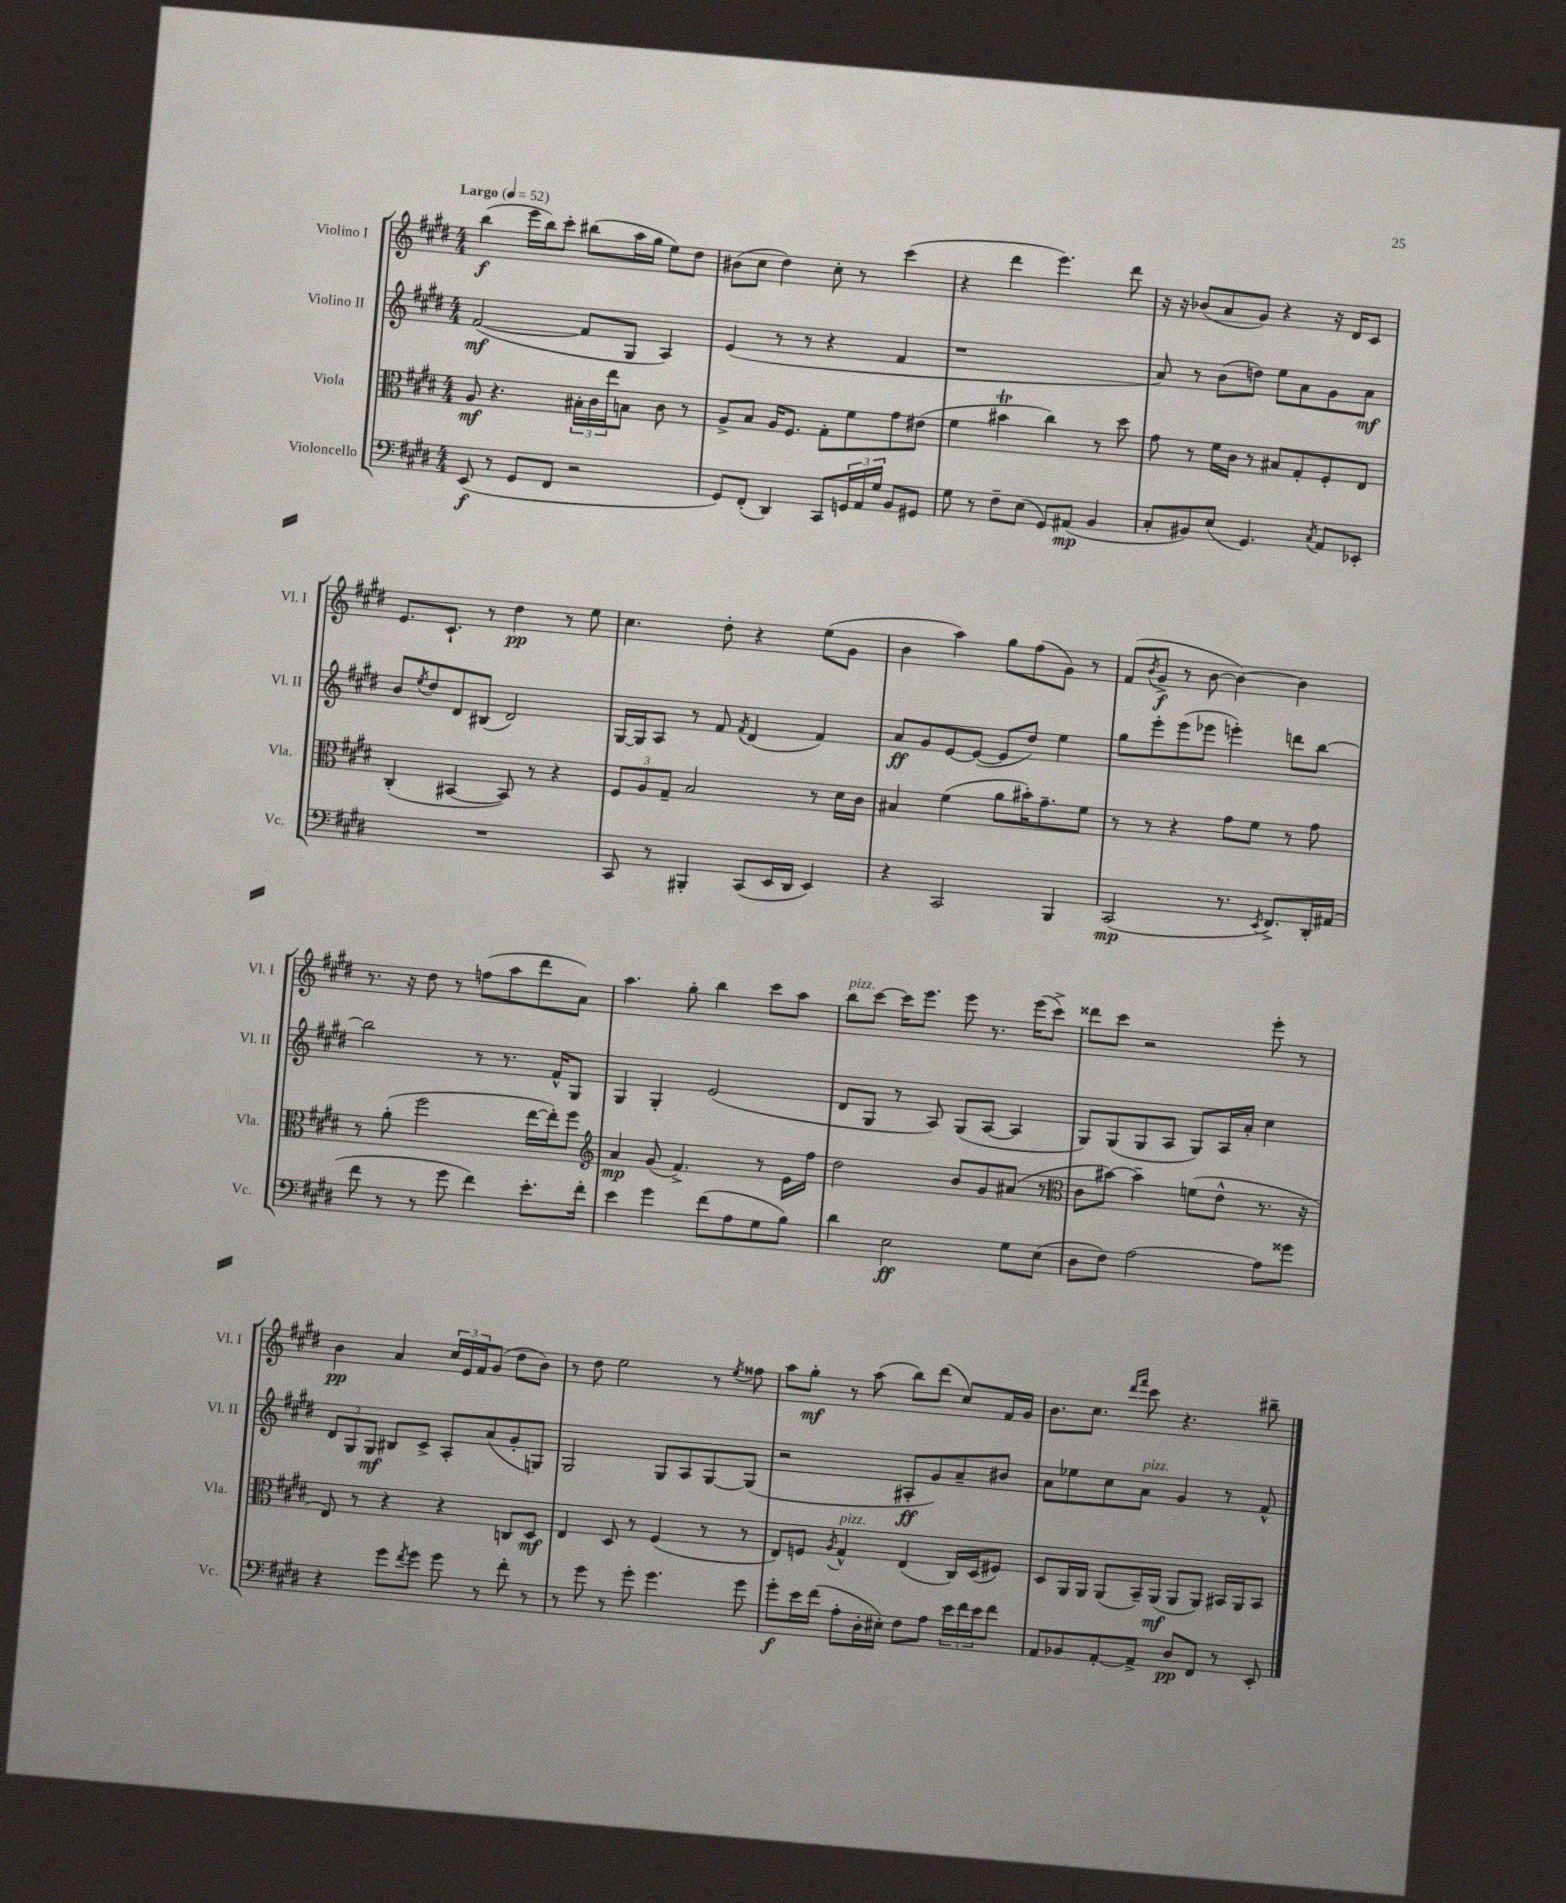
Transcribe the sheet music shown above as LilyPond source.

<<
\new StaffGroup <<
\new Staff = "s0" \with { instrumentName = "Violino I" shortInstrumentName = "Vl. I" } {
    \clef treble \key e \major \numericTimeSignature \time 4/4 \tempo "Largo" 4 = 52
    b''4\f( e'''16 b''16) cis'''8-. bis''8( a''16 gis''16 e''8) dis''8 |
    bis'8( cis''8 dis''4) cis''8-. r8 cis'''4( |
    r4 dis'''4 e'''4.) dis'''8 |
    r16 r16 bes'8( a'8 gis'8) r4 r16 dis'16 cis'8 |
    e'8. cis'8.-! r8 dis''4\pp r8 e''8 |
    cis''4. dis''8-. r4 e''8( gis'8 |
    b'4 a''4) gis''8 fis''8( gis'8) r8 |
    fis'8( \acciaccatura { b'8 } gis'8->\f r8 b'8~ b'4~) b'4 |
    r8. r16 dis''8 r8 f''8( a''8 dis'''8 a'8) |
    a''4. gis''8-. b''4 cis'''8 a''8 |
    b''8^\markup { \italic "pizz." } cis'''8~ cis'''16 e'''8. e'''8 r8. e'''16( cis'''8->) |
    disis'''8 cis'''8 r2 e'''8-. r8 |
    b'4\pp a'4 \tuplet 3/2 { cis''16 e'16 fis'16 } gis'8( dis''8 b'8) |
    r8 dis''8 e''2 r8 \acciaccatura { e''8 } fisis''8 |
    a''8 gis''8-.\mf r8 a''8( b''8) dis'''8( cis''8) fis'16 gis'16 |
    b'8. cis''8. \grace { dis'''16 fis'''16 } cis'''8 r4. bis''8-- \bar "|." |
}
\new Staff = "s1" \with { instrumentName = "Violino II" shortInstrumentName = "Vl. II" } {
    \clef treble \key e \major \numericTimeSignature \time 4/4
    fis'2~\mf( fis'8 gis8 a4) |
    e'4( r8 r8 r4 fis'4 |
    r1 |
    a'8) r8 b'8( d''8) e''8 a'8 gis'8 a'8\mf |
    b'8 \acciaccatura { e''8 } dis''8 dis'8 bis8( dis'2) |
    gis16~ gis16 a8 r8 fis'8 \acciaccatura { fis'8 } dis'4( fis'4) |
    a'8\ff gis'8 e'8~ e'8~( e'8 dis''8) e''4 |
    gis''8 e'''8-. e'''8( ees'''8 e'''4-.) d'''8 b''8~ |
    b''2 r8 r8. fis'16-^ gis8 |
    gis4 gis4-. e'2( |
    dis'8 gis8 r8 a8) gis8( a8~ a4 |
    gis8) gis8( gis8 a8 gis8) a16 a'16-. cis''4 |
    \tuplet 3/2 { dis'8 gis8 gis8\mf } bis8 cis'8-> a8-. a'8( gis'8-. g8) |
    gis2 gis8 a8 gis8~ gis8( |
    r2 ais8-.\ff gis'8) a'8-- bis'8 |
    a'8 ees''8 cis''8 a'8^\markup { \italic "pizz." } gis'4 r8 fis'8-^ \bar "|." |
}
\new Staff = "s2" \with { instrumentName = "Viola" shortInstrumentName = "Vla." } {
    \clef alto \key e \major \numericTimeSignature \time 4/4
    a8\mf r4. \tuplet 3/2 { bis16-. cis'16 e''16 } b8 cis'8 r8 |
    a8-> b8 a16 fis8. gis8-. fis'8 gis'8 eis'8( |
    fis'4 bis'4\trill cis''4) r8 dis''8 |
    gis'8 r8 fis'16 cis'16 r8 bis8 gis8-. fis8-. e8 |
    cis4-.( bis,4~ bis,8) r8 r4 |
    \tuplet 3/2 { fis8 a8 gis8-- } b2 r8 dis'16 cis'16 |
    bis4 fis'4( a'8 bis'16-.) gis'8.-- fis'8 |
    r8 r8 r4 gis'8 fis'8 r8 gis'8 |
    r8 a'8-.( fis''2 e''16~ e''16-.) fis''8 |
    \clef treble a'4\mp gis'8( fis'4.->) r8 e'16 fis''16 |
    dis''2 b'8 gis'8 ais'8( r8 |
    \clef alto cis'8 bis'8~) bis'4-- f'8( e'8-^ r8. r16 |
    e8) r8 r4 r4 c8 dis8\mf |
    e4 dis8 r8 fis4( r8 r8 |
    e8) f8 \acciaccatura { a8 } gis4-^^\markup { \italic "pizz." } e4( cis16) dis16( fis8) |
    dis8 a,16 a,16 a,8( b,16--) a,16\mf( a,8 a,8) bis,16 a,16 bis,8 \bar "|." |
}
\new Staff = "s3" \with { instrumentName = "Violoncello" shortInstrumentName = "Vc." } {
    \clef bass \key e \major \numericTimeSignature \time 4/4
    e,8\f( r8 gis,8 fis,8 r2 |
    gis,8) fis,8-.( dis,4) cis,8 \tuplet 3/2 { g,16 a,16 gis16 } b,8 gis,8 |
    gis8 r8 fis8-- e8( gis,8) ais,8\mp( b,4 |
    cis8-. bis,8) e8( gis,4.) \acciaccatura { cis8 } a,8 ees,8-. |
    R1 |
    cis,8 r8 bis,,4-. cis,8( e,16 dis,16 e,4) |
    r4 cis,2 b,,4 |
    cis,2\mp( r8. \acciaccatura { e,8 } fis,8.->) dis,16-. ais,16( |
    fis'8 r8 r8 gis'8 fis'4) e'8.-. fis'16-. |
    e'4 gis'4 fis'8( a8 gis8 b8) |
    dis'4 e2\ff gis8 e8( |
    dis8 fis8) a2~ a8 gisis'8 |
    r4 gis'8 \acciaccatura { fis'8 } gis'8 gis'8 r8 fis'8-. r8 |
    r8 gis'8 r8 gis'8-. gis'4. gis'8 |
    gis'8-.\f e'16 fis'16( a8-. dis16-. eis16-.) fis8 a8 \tuplet 3/2 { e'16 fis'16 e'16 } fis'8 |
    a,8 bes,8 a,8~-. a,8-> dis8\pp fis,8 r8 e,8-. \bar "|." |
}
>>
>>
\layout { \context { \Score \remove "Bar_number_engraver" } }
